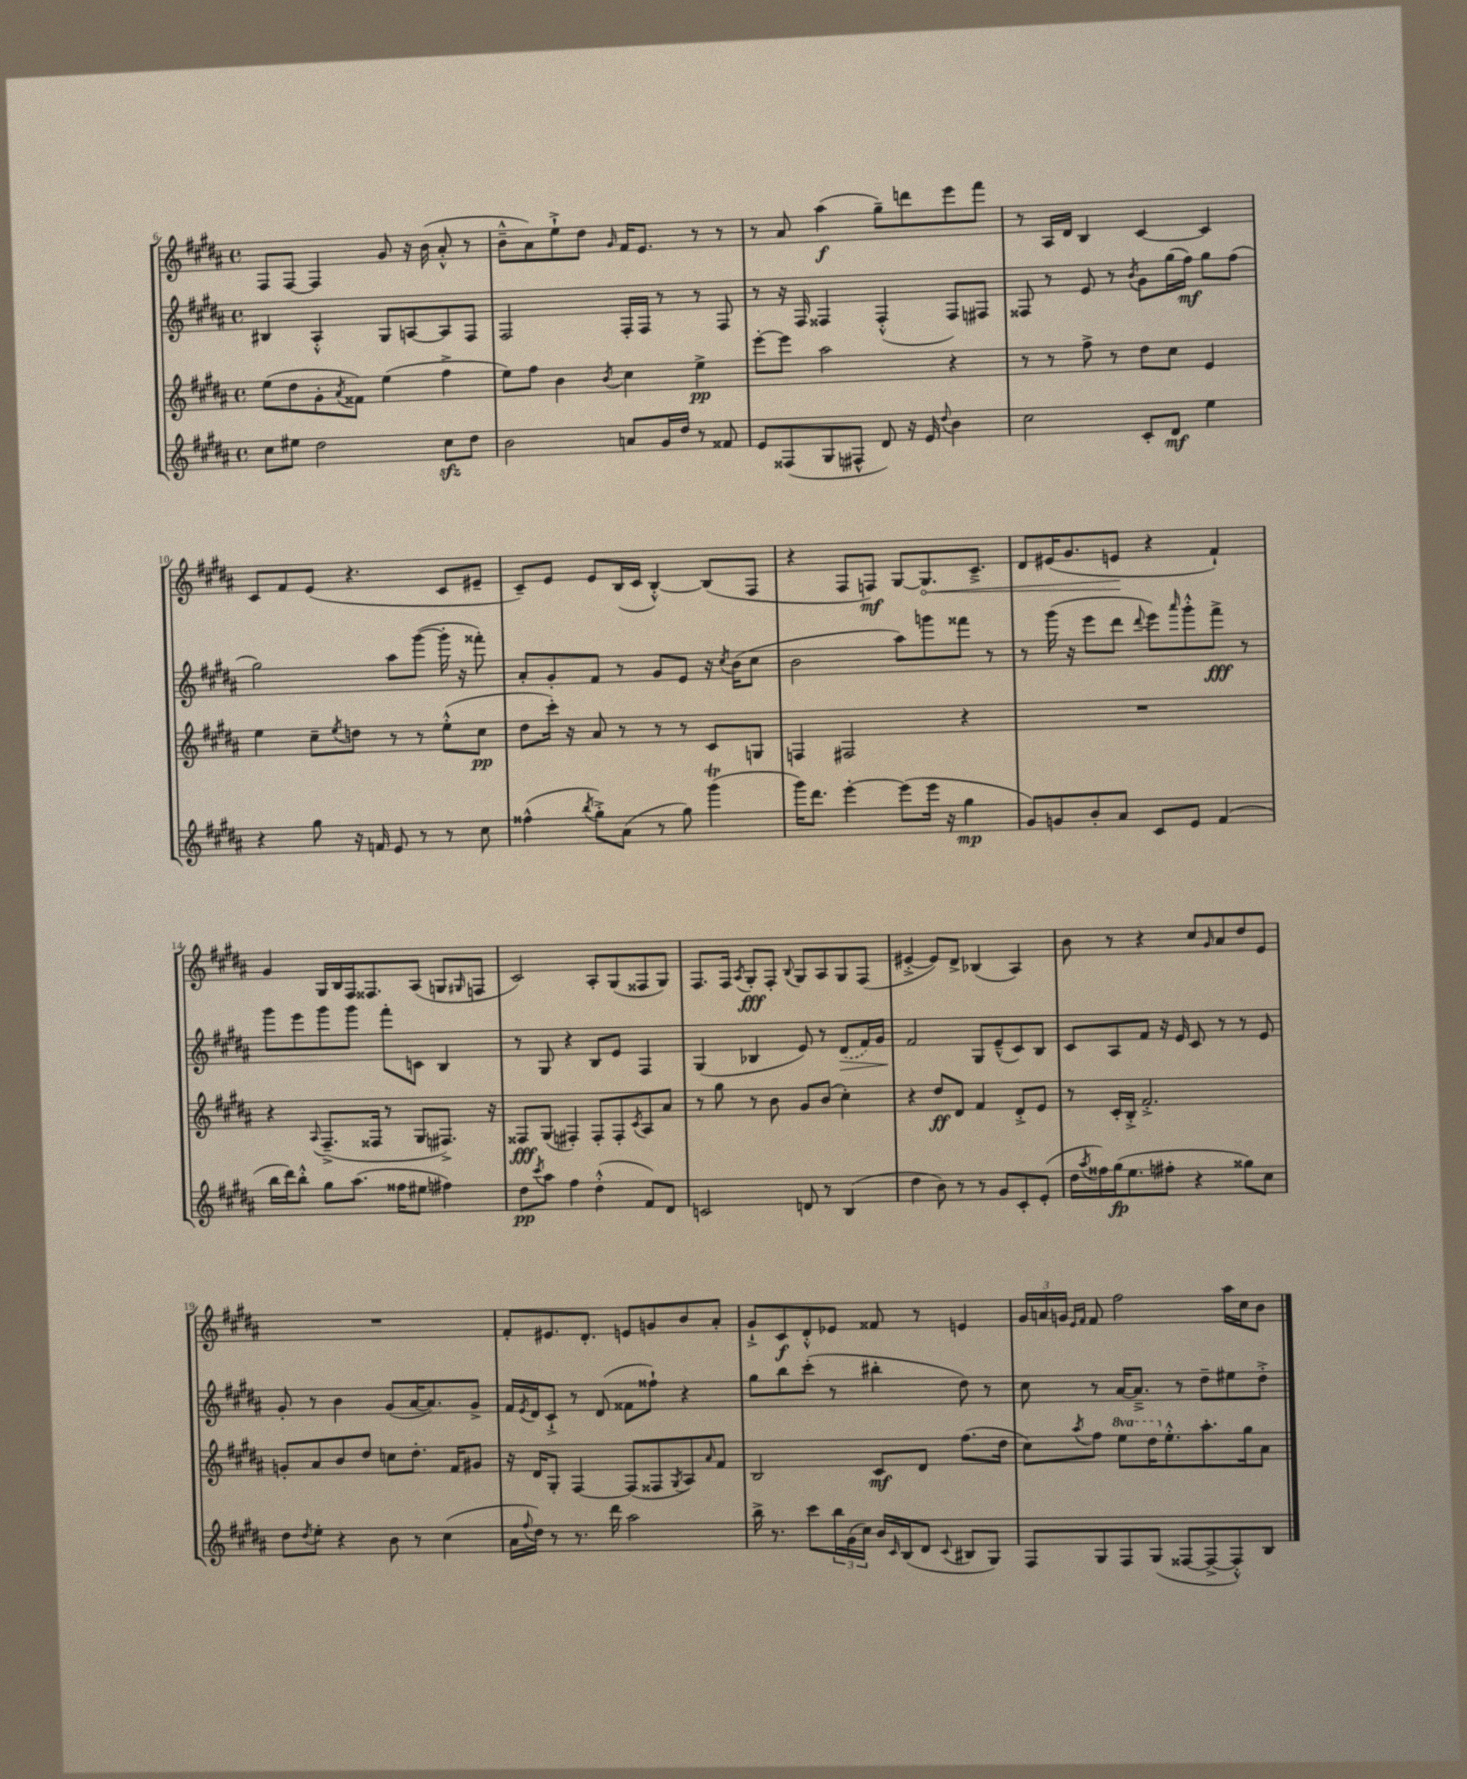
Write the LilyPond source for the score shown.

<<
\new StaffGroup <<
\new Staff = "s0" {
    \clef treble \key b \major \defaultTimeSignature \time 4/4
    fis8 fis8~ fis4 gis'8 r16 b'16( ais'8-.-^ r8 |
    b'8---^ ais'8) e''8-!-> dis''8 \grace { gis'16 } fis'16 e'8. r8 r8 |
    r8 ais'8 ais''4\f( gis''8--) d'''8 e'''8 fis'''8 |
    r8 ais16 dis'16 b4 cis'4~ cis'4 |
    cis'8 fis'8 e'8( r4. cis'8 eis'8-- |
    cis'8--) e'8 e'8 b16( cis'16 b4~-.-^) b8( fis8 |
    r4 fis8 f8\mf) gis8~ \once \override Hairpin.circled-tip = ##t gis8.\< cis'8.---> |
    dis'8 eis'16( gis'8. e'8\! r4 fis'4-!) |
    gis'4 gis16 b16 fis16 fisis8. ais8( g8 \grace { gis16 } f8 |
    cis'2) ais8-. gis8( fisis8 gis8) |
    fis8. fis16 \acciaccatura { ais8 } gis8-.\fff fis8-. \appoggiatura { b8 } gis8 ais8 gis8 fis8( |
    eis'4~-.-> eis'8) dis'8-> bes4( ais4) |
    b'8 r8 r4 cis''8 \grace { gis'16 } ais'8 dis''8 e'8 |
    R1 |
    fis'8-. eis'8. dis'8.-. e'8 g'8 b'8 ais'8-. |
    gis'8-!-> cis'8\f dis'8-.-^ ees'8 fisis'8 r8 e'4 |
    \tuplet 3/2 { gis'16 a'16 g'16 } \grace { e'16 fis'16 } fis'8 fis''2 ais''16 cis''16 b'8 \bar "|." |
}
\new Staff = "s1" {
    \clef treble \key b \major \defaultTimeSignature \time 4/4
    bis4 ais4-.-^ gis8 a8~ a8 fis8 |
    fis2 fis16-. fis16 r8 r8 fis8 |
    r8 r16 fis16 fisis4 fisis4-.-^( fisis8) fis8 |
    fisis8 r8 e'8 r8 \acciaccatura { b'8 } gis'8 gis''16( fis''16\mf) gis''8 fis''8( |
    gis''2) ais''8 gis'''8~( gis'''16-. r16 fisis'''8-.) |
    ais'8-. gis'8-. fis'8 r8 gis'8 e'8 r16 \acciaccatura { cis''8 } b'16( cis''8 |
    b'2 ais''8) g'''8 fisis'''8 r8 |
    r8 gis'''16( r16 e'''8 dis'''8 \appoggiatura { dis'''8 } e'''8) \grace { ais'''16 } gis'''8-.-^ fis'''8->\fff r8 |
    gis'''8 e'''8 gis'''8 gis'''8 fis'''8-. c'8 b4 |
    r8 gis8 r4 b8 e'8 fis4 |
    gis4( bes4 e'8) r8 \once \slurDashed dis'8\>( fis'16) gis'16 |
    fis'2\! gis8 e'8---^( cis'8) b8 |
    cis'8 ais8 fis'8 r16 e'16 cis'8 r8 r8 e'8 |
    gis'8-. r8 b'4 gis'8( ais'16~ ais'8.) gis'8-> |
    fis'16 \acciaccatura { e'8 } dis'16 cis'8-!-> r8 dis'8( fisis'8 fisis''8-!) r4 |
    gis''8 b''8 cis'''8-.( r8 bis''4-. dis''8) r8 |
    cis''8 r8 ais'16~ ais'8.---> r8 dis''8-- eis''8 dis''8-.-> \bar "|." |
}
\new Staff = "s2" {
    \clef treble \key b \major \defaultTimeSignature \time 4/4 \set Staff.ottavationMarkups = #ottavation-simple-ordinals
    e''8( dis''8 gis'8-. \acciaccatura { ais'8 } fisis'8) e''4( fis''4-> |
    e''8) fis''8 b'4 \acciaccatura { b'8 } cis''4 e''4->\pp |
    e'''8~-. e'''8 ais''2 r4 |
    r8 r8 fis''8-> r8 dis''8 cis''8 e'4 |
    e''4 cis''8-- \acciaccatura { e''8 } d''8 r8 r8 e''8-.-^( cis''8\pp |
    dis''8 cis'''16-.) r16 ais'8 r8 r8 r8 cis'8 g8 |
    f4 fis2 r4 |
    R1 |
    r4 \appoggiatura { ais8 } fis8.--->( fisis16 r8 gis8 fis8.->) r16 |
    fisis8\fff gis8( fis4-.) fis8-. fis8-. \acciaccatura { cis'8 } ais8 ais'8 |
    r8 gis''8 r8 b'8 gis'8 b'8( cis''4-.) |
    r4 dis''8\ff dis'8 fis'4 dis'8-.-> e'8 |
    r8 cis'16-. b16-.-> fis'2.-.-> |
    g'8-. ais'8 b'8 dis''8 c''8 dis''8.-. fis'16 gis'8 |
    r16 dis'16 gis8-. fis4~ fis8( fisis8 \acciaccatura { gis8 } ais8) \grace { ais'16 } fis'8 |
    b2 cis'8\mf dis'8 fis''8.( dis''16 |
    cis''8) \acciaccatura { ais''8 } fis''8 \ottava #1 e'''8 dis'''16 \ottava #0 e''8.-.-^ ais''8.-. gis''16 ais'8 \bar "|." |
}
\new Staff = "s3" {
    \clef treble \key b \major \defaultTimeSignature \time 4/4
    cis''8 eis''8 dis''2 cis''8\sfz dis''8 |
    b'2 a'8 gis'16 dis''16 r8 fisis'8 |
    e'8 fisis8( gis8 fis8-^ dis'8) r16 e'16 \appoggiatura { dis''8 } b'4 |
    cis''2 cis'8-. dis'8\mf e''4 |
    r4 gis''8 r16 f'16 e'8 r8 r8 cis''8 |
    fisis''4-^( \acciaccatura { b''8 } gis''8-.->) ais'8( r8 gis''8) gis'''4\trill( |
    gis'''16) dis'''8. e'''4~-. e'''8( e'''16 r16 gis''4\mp |
    gis'8) g'8 b'8-. ais'8 cis'8 e'8 fis'4( |
    b''16 dis'''16) b''8-.-^ gis''8 ais''8.( fisis''16 eis''8 fis''4) |
    dis''8\pp \acciaccatura { cis'''8 } ais''8 fis''4 dis''4-.-^( fis'8) dis'8 |
    c'2 d'8 r8 b4( |
    dis''4 b'8) r8 r8 gis'8 cis'8-. e'8-.( |
    dis''16 \acciaccatura { ais''8 } fisis''16) gis''16\fp( e''8. fis''8-. r4 gisis''8) cis''8 |
    dis''8 \acciaccatura { dis''8 } e''8-. r4 b'8 r8 cis''4( |
    ais'16 \appoggiatura { fis''8 } dis''16) r8 r8. dis'''16 ais''2 |
    b''16-> r8. cis'''8 \tuplet 3/2 { b''16 gis'16( cis''16) } b'16 \grace { cis'16 } b16( dis'8 \appoggiatura { cis'8 } bis8 gis8) |
    fis8 gis8 fis8 gis8( fisis8~ fisis8~-> fisis8-.-^) b8 \bar "|." |
}
>>
>>
\layout { \context { \Score currentBarNumber = #6 } }
